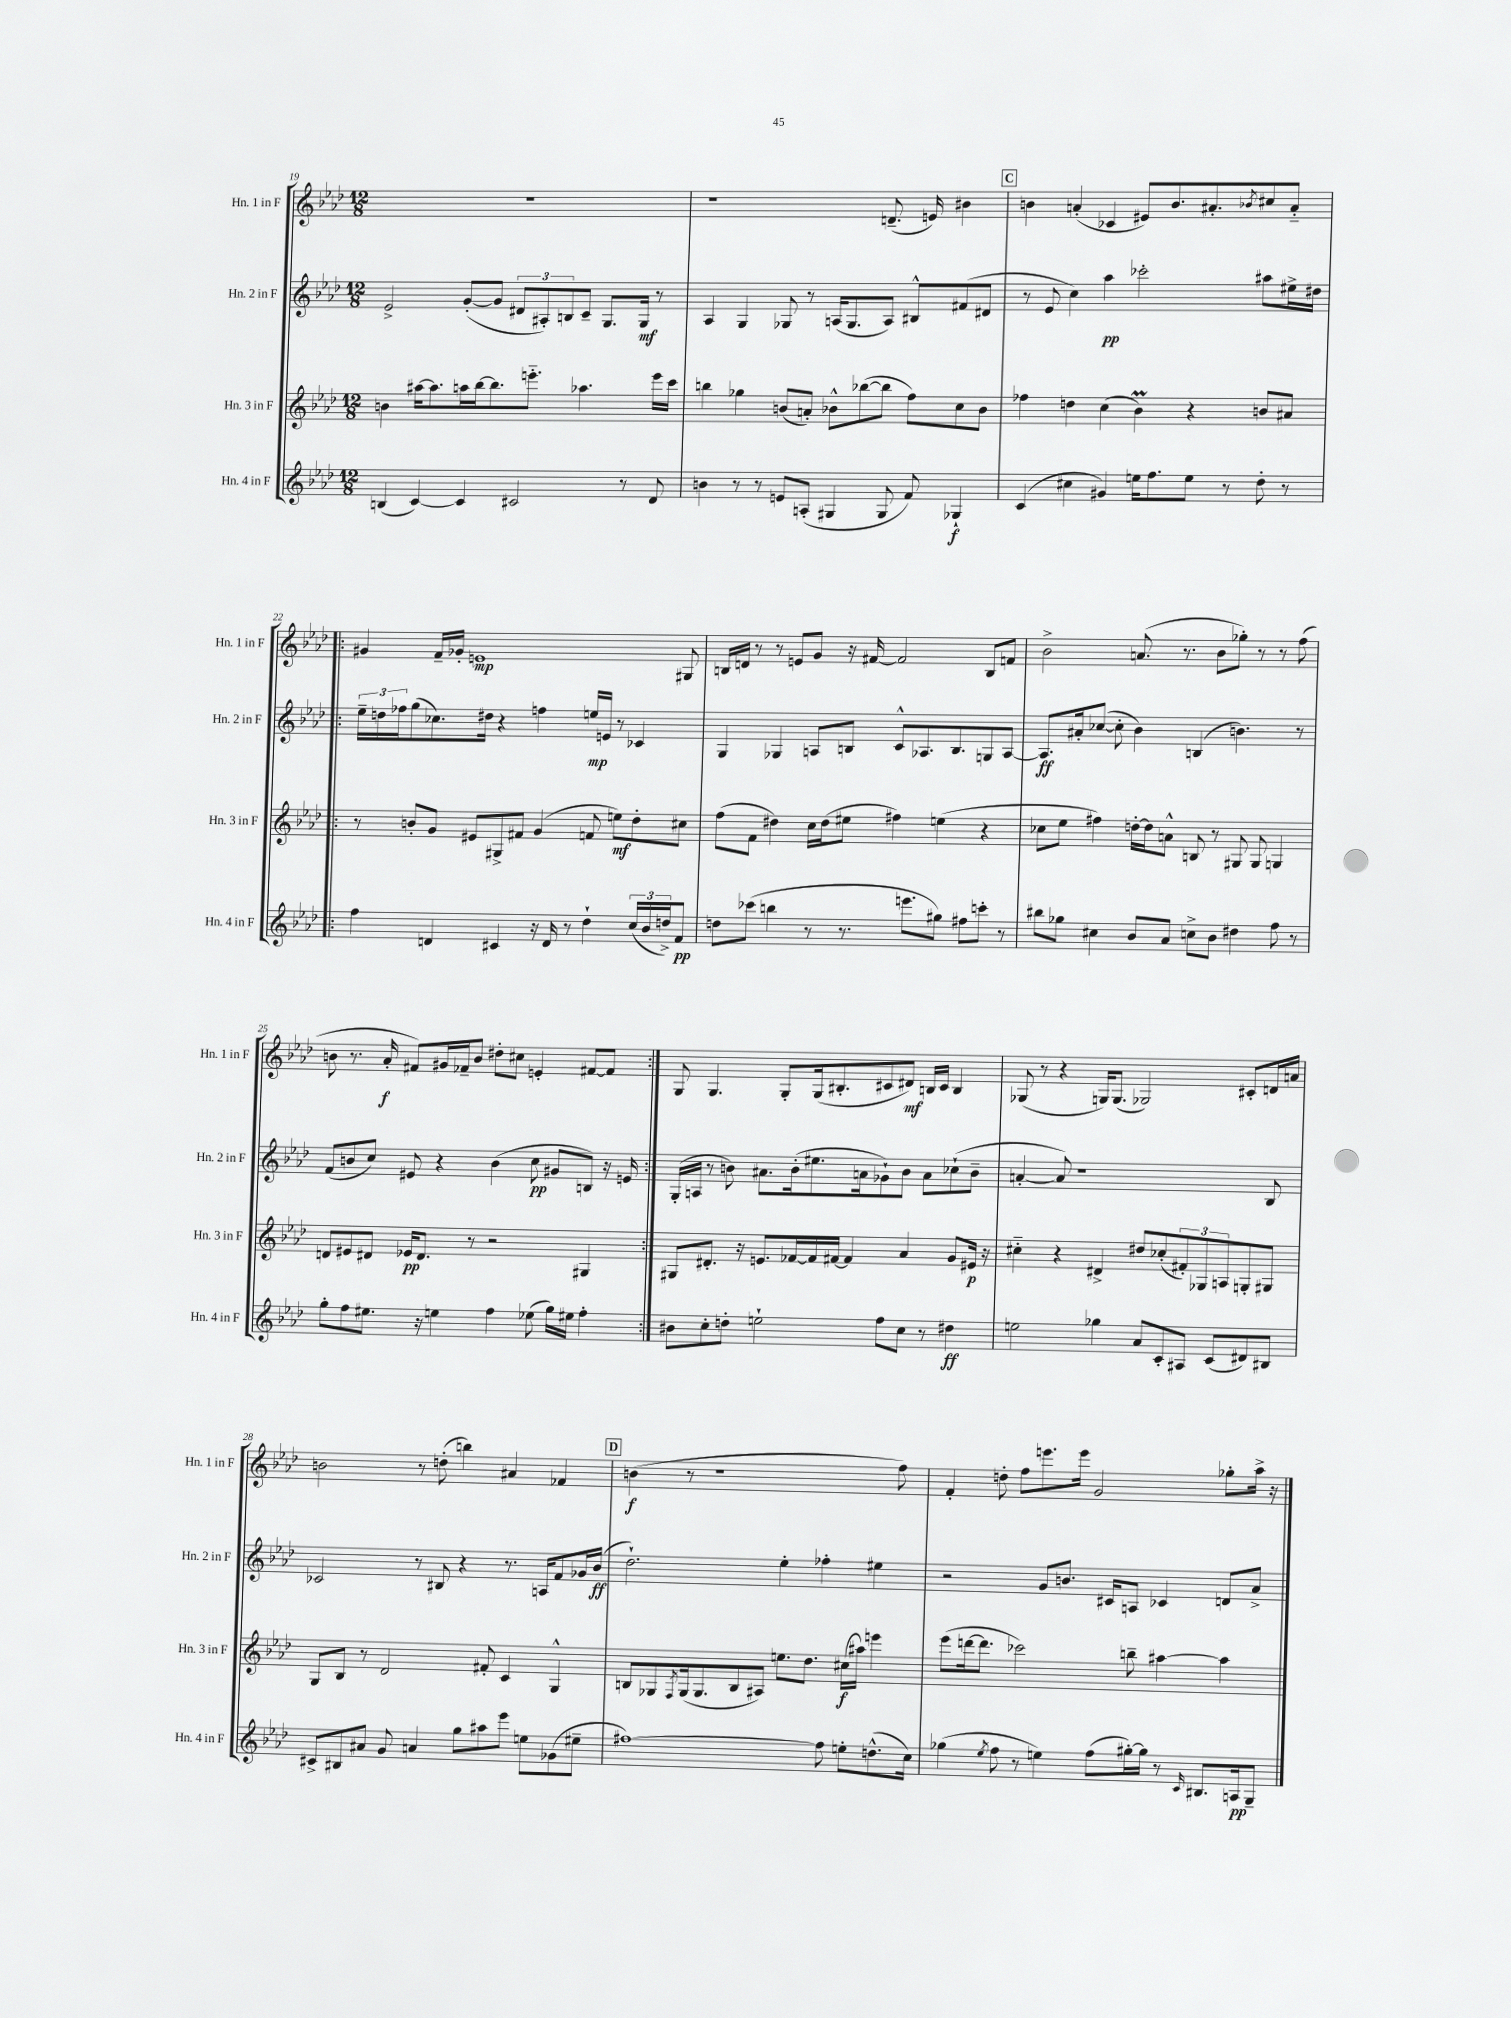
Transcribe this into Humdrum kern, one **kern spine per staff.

**kern	**kern	**kern	**kern
*staff4	*staff3	*staff2	*staff1
*clefG2	*clefG2	*clefG2	*clefG2
*k[b-e-a-d-]	*k[b-e-a-d-]	*k[b-e-a-d-]	*k[b-e-a-d-]
*M12/8	*M12/8	*M12/8	*M12/8
(4B	4b	2e-^	1.r
[4c)	[16aa#	.	.
.	8.aa#]	.	.
4c]	16aa	([8g'	.
.	[16bb-	.	.
.	8.bb-]	8g]	.
2c#	.	12d#	.
.	8.eee'~	.	.
.	.	12A#')	.
.	.	12B	.
.	4.aa-	8c~	.
.	.	8.G	.
8r	.	.	.
.	.	16G	.
8d-	16eee	8r	.
.	16ccc	.	.
=	=	=	=
4b	4bb	4A-	1r
8r	4gg-	4G	.
8r	.	.	.
8e	(8b	8G-	.
(8A'	8a')	8r	.
4G#	8b-^^	(16A	.
.	.	8.G-	.
.	([8bb-	.	.
8G#	8bb-]	8A)	(8.d~
8f)	8ff)	8B#^^	.
.	.	.	16e)
4G-`	8cc	(8f#	4b#
.	8b-	8d#	.
=	=	=	=
(4c	4ff-	8r	4b
.	.	8e-	.
4cc#	4dd	4cc)	(4a'
4g#)	(4cc	4aa-	4c-
16ee	4b-)	2ccc-'	8e#)
8.ff	.	.	.
.	.	.	8.b
8ee	4r	.	.
.	.	.	8.a#'
8r	.	.	.
.	.	.	8qb-
8dd-'	8b	8aa#	8cc#
8r	8a#	16ee#^	8a#'~
.	.	16dd#	.
=!|:	=!|:	=!|:	=!|:
4ff	8r	24ee-~	4g#
.	.	24dd	.
.	.	24ff-	.
.	8b'	(8gg	.
4d	8g	8.cc-)	16f~
.	.	.	16g-'
.	8e#	.	1e
.	.	16dd#	.
4c#	8G#^	4r	.
.	8f#	.	.
16r	(4g	4ff	.
16d	.	.	.
8r	.	.	.
4dd-`	8f	16ee	.
.	.	16e	.
.	8ee)	8r	.
(24cc	8dd-'	4c-	.
24b-	.	.	.
24dd^)	.	.	.
8f	8cc#	.	8G#
=	=	=	=
8dd	(8ff	4G	16B
.	.	.	16d
(8ccc-	8f	.	8r
4bb	4dd#)	4G-	8r
.	.	.	8e
8r	16cc	8A	8g
.	(16dd#	.	.
8.r	8ee#	8B	16r
.	.	.	[16f#
.	4ff#)	8c^^	2f#]
8.eee	.	.	.
.	.	8.A-	.
8gg#)	(4ee	.	.
.	.	8.B	.
8ff#	.	.	.
8ccc'	4r	8G	8B
8r	.	[8A-	8f
=	=	=	=
8bb#	8cc-	8.A-]	2b-^
8gg-	8ee-	.	.
.	.	16a#'	.
4cc#	4ff#)	([8cc-	.
.	.	8cc-']	.
8b-	[16dd'	4b-)	(8.a
.	16dd]	.	.
8a-	8a^^	.	.
.	.	.	8.r
8cc^	8B	(4B	.
8b-	8r	.	8b-
4dd#	8G#	4.b)	8gg-')
.	8G#	.	8r
8ff	4G	.	8r
8r	.	8r	(8ff
=	=	=	=
8gg'	8d	(8f	8b
8ff	8e#	8b	8.r
8.ee#	8d#	8cc)	.
.	.	.	16a-'
.	16e-	8e#	8f#)
16r	8.d#	.	.
4ee	.	4r	16g#
.	.	.	16f-~
.	8r	.	8b
4ff	2r	(4b	8dd#'
.	.	.	8cc#
(8ee-	.	8cc	4e'
16gg)	.	8g#	.
16ee#	.	.	.
4ff'	4G#	8B)	[8f#
.	.	16r	8f#]
.	.	16e	.
=:|!	=:|!	=:|!	=:|!
8b#	8G#	(16G'	8G
.	.	16A	.
8cc'	8.d#'	8r	4.G
8dd'	.	8b)	.
.	16r	.	.
2ee`	8.e	8.a#	.
.	.	.	8G'
.	[16f-	(16b'	.
.	16f-]	8.ee#	(16G
.	[16f#	.	8.B#'
.	4f#]	.	.
.	.	16a	.
8ff	.	8g-`)	8c#
8cc	4a-	8b	8d#)
8r	.	8a	16B
.	.	.	16c#
4dd#	8g	(8cc-`	4B
.	16e#	8b~	.
.	16r	.	.
=	=	=	=
2ee	4cc#'~	[4a'	(8G-
.	.	.	8r
.	4r	8a])	4r
.	.	1r	.
4gg-	4d#^	.	16G)
.	.	.	(8.G
8a-	8dd#	.	2G-)
8c'	(8cc-'	.	.
8A#	12f#')	.	.
.	12G-	.	.
(8c	.	.	.
.	12A	.	.
8d#)	8G'	.	8c#'
8B#	8G#	8B-	16d
.	.	.	16a
=	=	=	=
8c#^	8G	2c-	2b
8B#	8B-	.	.
8a#	8r	.	.
8g	2d-	.	.
4a	.	8r	8r
.	.	8B#	(8dd'
8gg	.	4r	4bb)
8aa#	8f#'	.	.
8eee-	4c	8.r	4a#
8ee	.	.	.
.	.	16A	.
(8g-	4G^^	8f	4f-
8ee#~	.	16g-	.
.	.	(16b-	.
=	=	=	=
[1ff#)	8B	2.dd-`)	(4b
.	8G-	.	.
.	8qF	.	.
.	(16G-	.	8r
.	8.G-	.	.
.	.	.	1r
.	8B	.	.
.	8A#)	.	.
.	8.ee	4ee-'	.
.	8.dd-	.	.
8ff#]	.	4ff-'	.
8ee'	(16cc#	.	.
.	16aa#)	.	.
(8.dd^^	4eee	4ee#	.
.	.	.	8ff)
16cc)	.	.	.
=	=	=	=
(4gg-	(8eee-	2r	4f'
.	[16ddd	.	.
.	8.ddd]	.	.
8qee-	.	.	.
8ff	.	.	8dd'
8r	2ccc-)	.	8ff
4ee)	.	8g	8.eee
.	.	8.b	.
.	.	.	16eee
(8ff	.	.	2g
.	.	16c#	.
[16gg#')	8bb~	8A	.
16gg#]	.	.	.
8r	[4aa#	4c-	.
16qqc	.	.	.
8.B#	.	.	.
.	4aa#]	8d	8gg-'
16A	.	.	.
8G~	.	8a-^	16aa-^
.	.	.	16r
==	==	==	==
*-	*-	*-	*-
